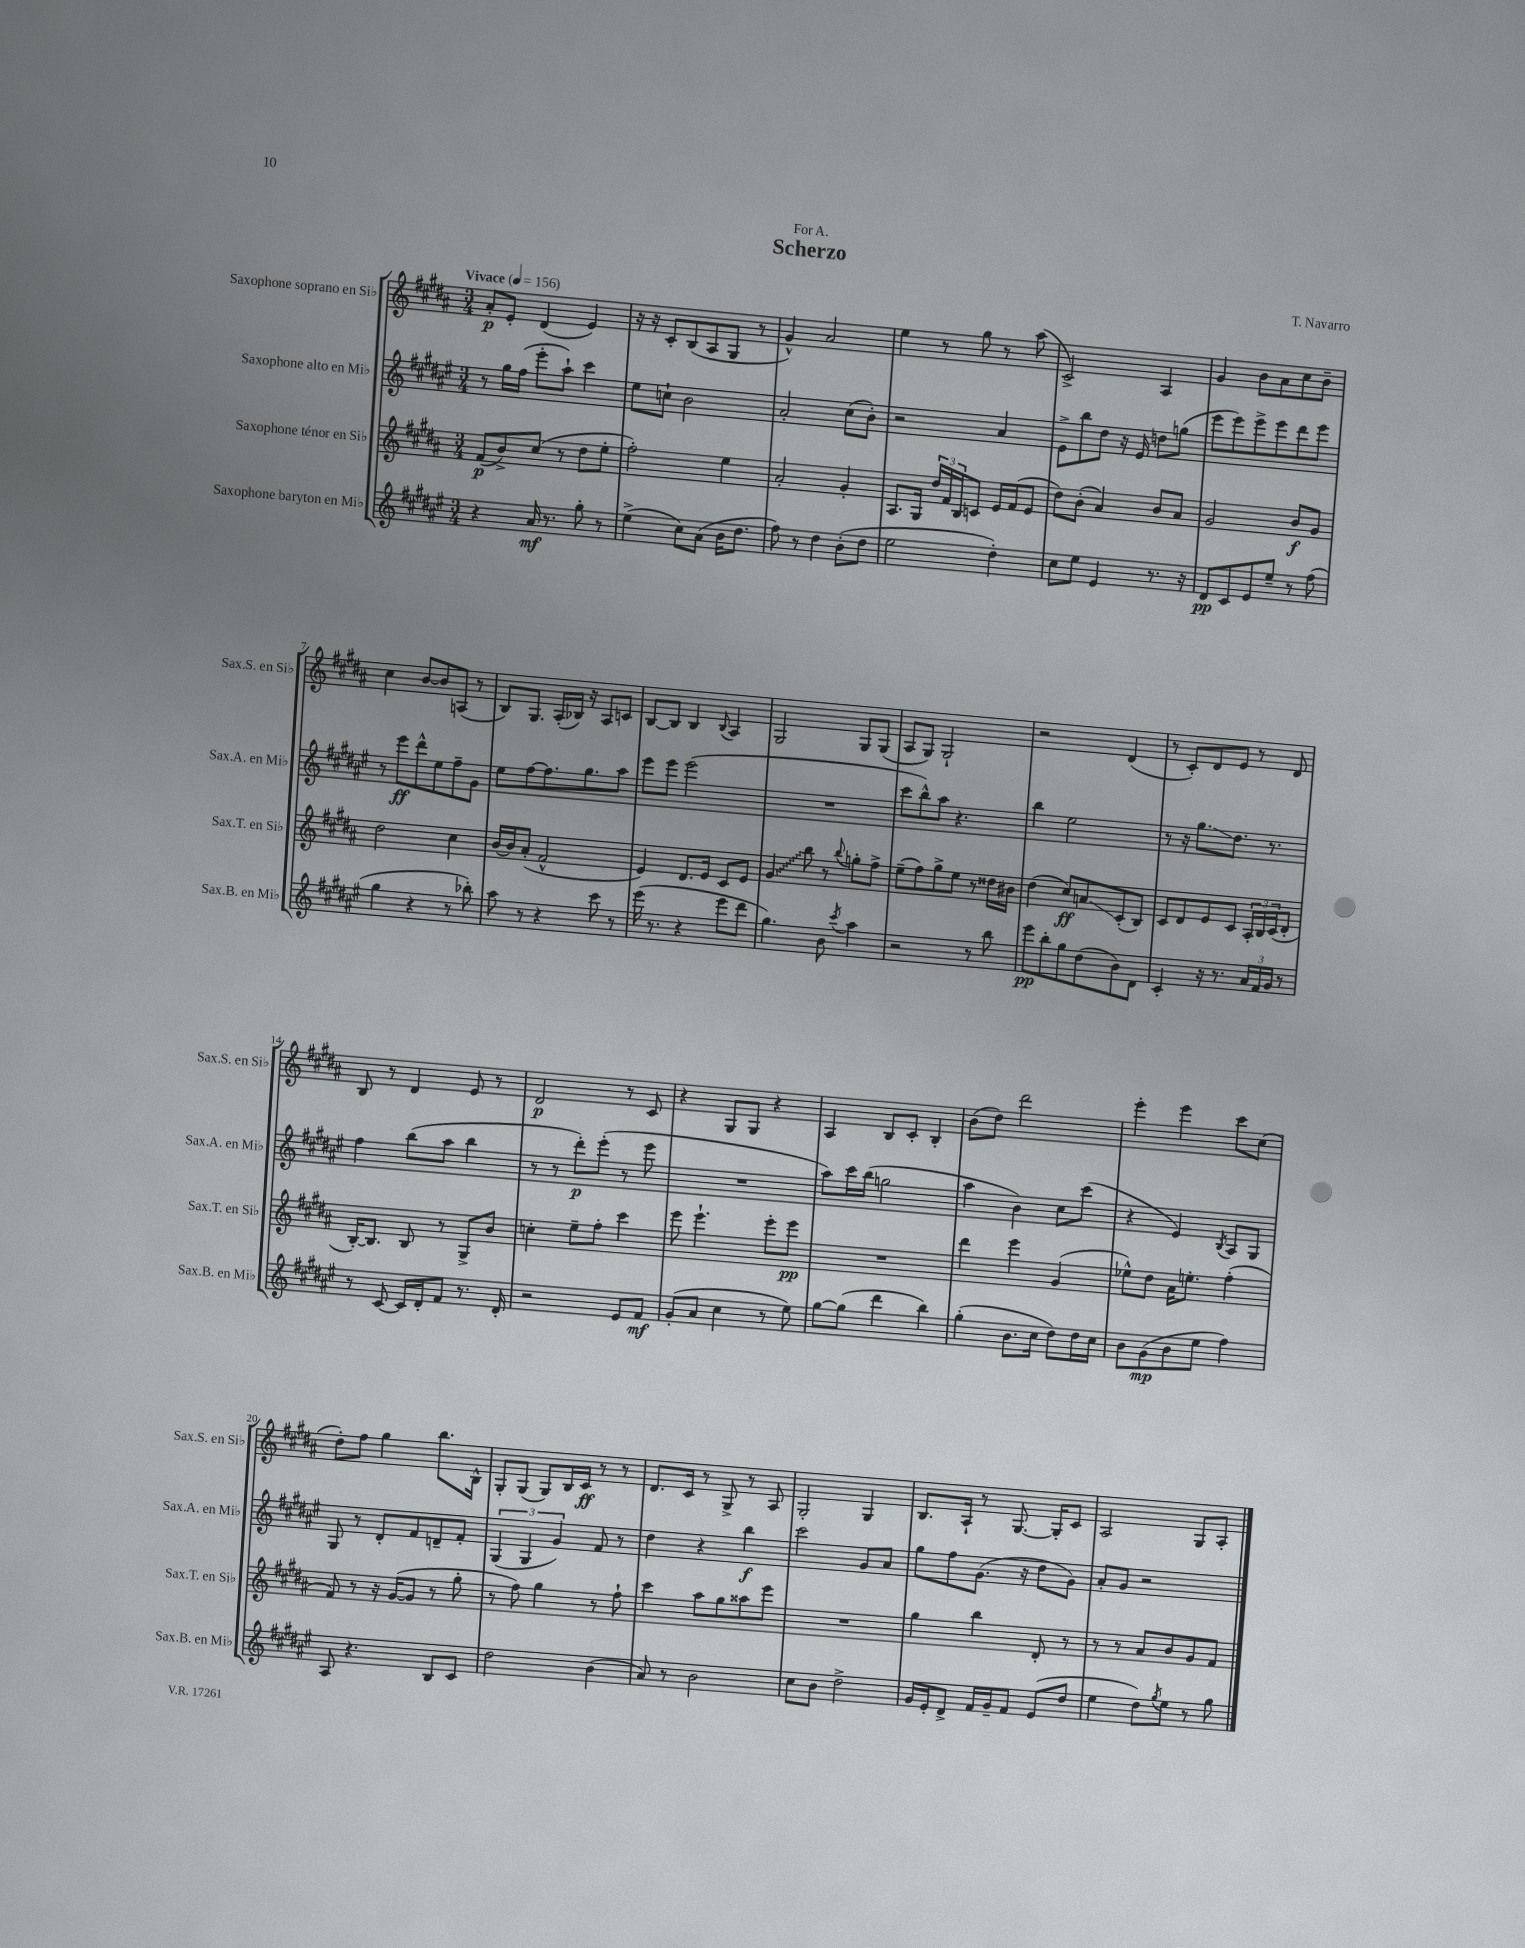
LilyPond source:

\header { title = "Scherzo" composer = "T. Navarro" dedication = "For A." }
<<
\new StaffGroup <<
\new Staff = "s0" \with { instrumentName = "Saxophone soprano en Sib" shortInstrumentName = "Sax.S. en Sib" } {
    \clef treble \key b \major \numericTimeSignature \time 3/4 \tempo "Vivace" 4 = 156
    ais'8-.\p e'8-. dis'4( e'4) |
    r16 r16 cis'8-. b8( ais8 gis8 r8 |
    gis'4-^) ais'2 |
    e''4 r8 gis''8 r8 ais''8( |
    cis'2->) ais4 |
    gis'4 b'8 ais'8 cis''8 b'8-- |
    cis''4 b'8~ b'8 a8( r8 |
    b8) gis8. ais16-.( bes16) r16 ais8 c'8 |
    b8~ b8 b4 \appoggiatura { b8 } ais4 |
    gis2 gis8 gis8( |
    ais8 gis8) gis2-! |
    r2 dis'4( |
    r8 cis'8-.) dis'8 e'8 r8 dis'8 |
    b8 r8 dis'4 e'8 r8 |
    dis'2\p r8 cis'8 |
    r4 gis8 gis8 r4 |
    ais4 b8 cis'8-. b4-. |
    b'8( dis''8) dis'''2 |
    e'''4-. e'''4 cis'''8 cis''8( |
    dis''8-.) fis''8 gis''4 b''8. b16-^ |
    gis8-. gis8( gis8) b16 cis'16\ff r8 r8 |
    dis'8. cis'16 r8 gis8-> r8 ais8 |
    gis2-. gis4 |
    b8. ais16-! r8 gis8.~ gis16-. cis'8 |
    ais2 gis8 ais8-. \bar "|." |
}
\new Staff = "s1" \with { instrumentName = "Saxophone alto en Mib" shortInstrumentName = "Sax.A. en Mib" } {
    \clef treble \key fis \major \numericTimeSignature \time 3/4
    r8 gis''16 fis''16( eis'''8-. ais''8-!) cis'''4 |
    eis''8 c''8-! b'2 |
    ais'2-. cis''8( b'8-.) |
    r2 ais'4 |
    eis'8-> b''8 dis''8 r16 eis'16 d''8 g''8( |
    eis'''8 eis'''8) eis'''8-> eis'''8 dis'''8 eis'''8 |
    r8 eis'''8\ff dis'''8-^ eis''8 fis''8-- gis'8 |
    eis''8 fis''8~ fis''8. gis''8. ais''8 |
    eis'''8 eis'''8 eis'''2( |
    R2. |
    cis'''8 b''8-^) ais''8 r4. |
    b''4 eis''2 |
    r8 r16 gis''8.\glissando dis''8. r8. |
    fis''4 b''8( ais''8 b''4 |
    r8 r8 dis'''8-.\p) eis'''8-.( r8 eis'''8 |
    R2. |
    ais''8) cis'''16 b''16( g''2 |
    ais''4 b'4) cis''8 cis'''8( |
    r4 eis'4) \acciaccatura { b8 } ais8 gis8 |
    gis8 r8 dis'8-. fis'8 d'8-- fis'8-. |
    \tuplet 3/2 { gis4( gis4 gis'4) } fis'8 r8 |
    dis''4 r4 b''4\f |
    cis'''2 gis'8 ais'8 |
    gis''8 fis''8 gis'8.( r16 dis''8 gis'8) |
    ais'8-. gis'8 r2 \bar "|." |
}
\new Staff = "s2" \with { instrumentName = "Saxophone ténor en Sib" shortInstrumentName = "Sax.T. en Sib" } {
    \clef treble \key b \major \numericTimeSignature \time 3/4
    fis'8\p( b'8->) cis''8( r8 dis''8 e''8-. |
    fis''2-.) e''4 |
    ais'2-. gis'4-. |
    ais8. gis16 \tuplet 3/2 { dis''16 fis'16 b16 } c'8 e'16 fis'16( e'8 |
    dis''8) b'8-.( ais'4) b'8 ais'8 |
    gis'2 b'8\f gis'8 |
    dis''2 cis''4 |
    b'16~ b'16 ais'8-.( fis'2-^ |
    e'4) dis'8. e'16 cis'8 e'8 |
    \once \override Glissando.style = #'zigzag gis'4\glissando b''8 r8 \appoggiatura { b''8 } g''8-. fis''8-> |
    e''8--( fis''8) gis''8-> e''8 r8 disis''16 bis'16 |
    dis''4( cis''8\ff) a'8\glissando cis'8-.( b8) |
    cis'8 dis'8 e'8 cis'8 \tuplet 3/2 { ais16-. b16 cis'16( } dis'8-. |
    b16~-.) b8. b8 r8 gis8-> b'8 |
    c''4-. e''8-- fis''8-. cis'''4 |
    e'''8 e'''4.-! e'''8-. e'''8\pp |
    R2. |
    dis'''4 e'''4 gis'4( |
    ees''8-^) dis''8 ais'16 e''8.-. fis''4-.( |
    fis'8) r8 r16 gis'16~( gis'8 r8 gis''8-. |
    r8 fis''8) gis''4 r8 fis''8-! |
    cis'''4 ais''8 gis''8 aisis''8 e'''8 |
    R2. |
    gis''4 b''4 dis'8-. r8 |
    r8 r8 ais'8 b'8 gis'8 fis'8 \bar "|." |
}
\new Staff = "s3" \with { instrumentName = "Saxophone baryton en Mib" shortInstrumentName = "Sax.B. en Mib" } {
    \clef treble \key fis \major \numericTimeSignature \time 3/4
    r4 ais'16\mf r8. gis''8-. r8 |
    eis''4->( cis''8) ais'8( b'16 dis''8. |
    fis''8) r8 dis''4 b'8-.( dis''8 |
    eis''2 dis''4-.) |
    cis''8 eis''8 eis'4 r8. r16 |
    dis'8\pp cis'8 eis'8 eis''8-- r8 fis''8( |
    gis''4 r4 r8 bes''8-.) |
    ais''8 r8 r4 cis'''8 r8 |
    eis'''16( r8. r4 eis'''8 dis'''8 |
    gis''4.) b'8 \acciaccatura { cis'''8 } ais''4 |
    r2 r8 b''8 |
    eis'''8\pp b''8-. gis''8 dis''8( b'8) dis'8 |
    cis'4-. r16 r8. \tuplet 3/2 { ais'16 fis'16 gis'16 } r8 |
    r8 cis'8~ cis'16 dis'16-. fis'8 r8. dis'16-. |
    r2 eis'8 fis'8\mf |
    gis'8-.( ais'8 cis''4 r8 eis''8) |
    gis''8~ gis''8( dis'''4 b''4) |
    gis''4-.( b'8. cis''16 dis''8) dis''16 cis''16 |
    b'8 gis'8\mp( b'8 eis''8 fis''4) |
    ais8 r4. b8 cis'8 |
    dis''2 b'4( |
    ais'8) r8 b'2 |
    cis''8 b'8 dis''2-> |
    gis'16 eis'16-. dis'8-> fis'16 gis'16-- fis'8 eis'8( dis''8 |
    eis''4 dis''8) \acciaccatura { gis''8 } eis''8 r8 gis''8 \bar "|." |
}
>>
>>
